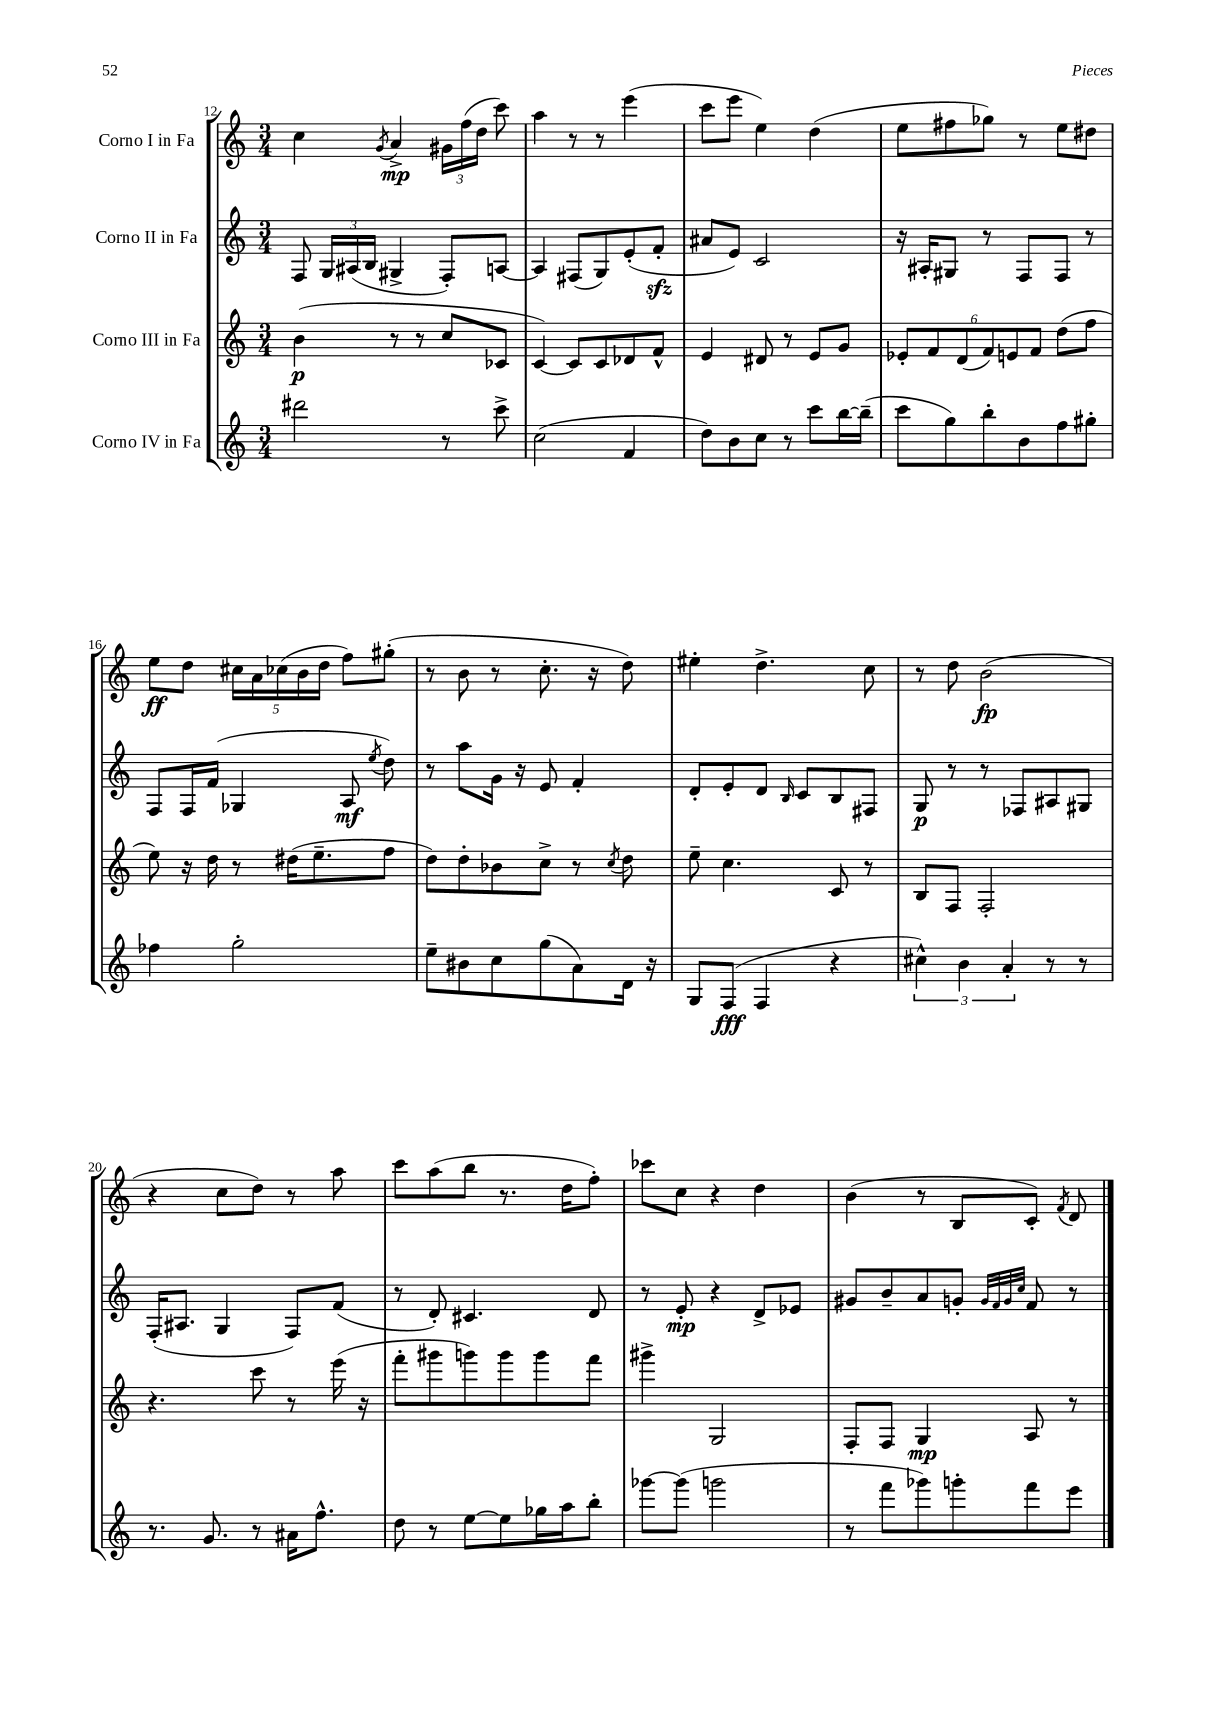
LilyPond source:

<<
\new StaffGroup <<
\new Staff = "s0" \with { instrumentName = "Corno I in Fa" } {
    \clef treble \key c \major \numericTimeSignature \time 3/4
    \autoBeamOff c''4 \acciaccatura { g'8 } a'4->\mp \tuplet 3/2 { gis'16[ f''16( d''16] } c'''8) |
    a''4 r8 r8 e'''4( |
    c'''8[ e'''8] e''4) d''4( |
    e''8[ fis''8 ges''8]) r8 e''8[ dis''8] |
    e''8[\ff d''8] \tuplet 5/4 { cis''16[ a'16 ces''16( b'16 d''16] } f''8[) gis''8]-.( |
    r8 b'8 r8 c''8.-. r16 d''8) |
    eis''4-. d''4.-> c''8 |
    r8 d''8 b'2\fp( |
    r4 c''8[ d''8]) r8 a''8 |
    c'''8[ a''8( b''8] r8. d''16[ f''8]-.) |
    ces'''8[ c''8] r4 d''4 |
    b'4( r8 b8[ c'8]-.) \acciaccatura { f'8 } d'8 \bar "|." |
}
\new Staff = "s1" \with { instrumentName = "Corno II in Fa" } {
    \clef treble \key c \major \numericTimeSignature \time 3/4
    \autoBeamOff f8 \tuplet 3/2 { g16[ ais16( b16] } gis4-> f8[-.) a8]~ |
    a4 fis8[( g8) e'8-.( f'8]-.\sfz |
    ais'8[ e'8]) c'2 |
    r16 ais16[-. gis8] r8 f8[ f8] r8 |
    f8[ f16 f'16]( ges4 a8\mf \acciaccatura { e''8 } d''8) |
    r8 a''8[ g'16] r16 e'8 f'4-. |
    d'8[-. e'8-. d'8] \grace { b16 } c'8[ b8 fis8] |
    g8\p r8 r8 fes8[ ais8 gis8] |
    f16[-.( ais8.] g4 f8[) f'8]( |
    r8 d'8-.) cis'4. d'8 |
    r8 e'8-.\mp r4 d'8[-> ees'8] |
    gis'8[ b'8-- a'8 g'8]-. \grace { g'32[ f'32 g'32 c''32] } f'8 r8 \bar "|." |
}
\new Staff = "s2" \with { instrumentName = "Corno III in Fa" } {
    \clef treble \key c \major \numericTimeSignature \time 3/4
    \autoBeamOff b'4\p( r8 r8 c''8[ ces'8] |
    c'4~) c'8[ c'8 des'8 f'8]-^ |
    e'4 dis'8 r8 e'8[ g'8] |
    \tuplet 6/4 { ees'8[-. f'8 d'8( f'8) e'8 f'8] } d''8[( f''8] |
    e''8) r16 d''16 r8 dis''16[( e''8.-- f''8] |
    d''8[) d''8-. bes'8 c''8]-> r8 \acciaccatura { c''8 } d''8 |
    e''8-- c''4. c'8 r8 |
    b8[ f8] f2-. |
    r4. c'''8 r8 e'''16( r16 |
    f'''8[-. gis'''8 g'''8) g'''8 g'''8 f'''8] |
    gis'''4-> g2 |
    f8[-. f8] g4\mp a8 r8 \bar "|." |
}
\new Staff = "s3" \with { instrumentName = "Corno IV in Fa" } {
    \clef treble \key c \major \numericTimeSignature \time 3/4
    \autoBeamOff dis'''2 r8 c'''8-> |
    c''2( f'4 |
    d''8[) b'8 c''8] r8 c'''8[ b''16~ b''16]--( |
    c'''8[ g''8) b''8-. b'8 f''8 gis''8]-. |
    fes''4 g''2-. |
    e''8[-- bis'8 c''8 g''8( a'8) d'16] r16 |
    g8[ f8]\fff( f4 r4 |
    \tuplet 3/2 { cis''4-^) b'4 a'4-. } r8 r8 |
    r8. g'8. r8 ais'16[ f''8.]-^ |
    d''8 r8 e''8[~ e''8 ges''16 a''16 b''8]-. |
    ges'''8[~ ges'''8]( g'''2 |
    r8 f'''8[ ges'''8) g'''8-. f'''8 e'''8] \bar "|." |
}
>>
>>
\layout { \context { \Score currentBarNumber = #12 } }
